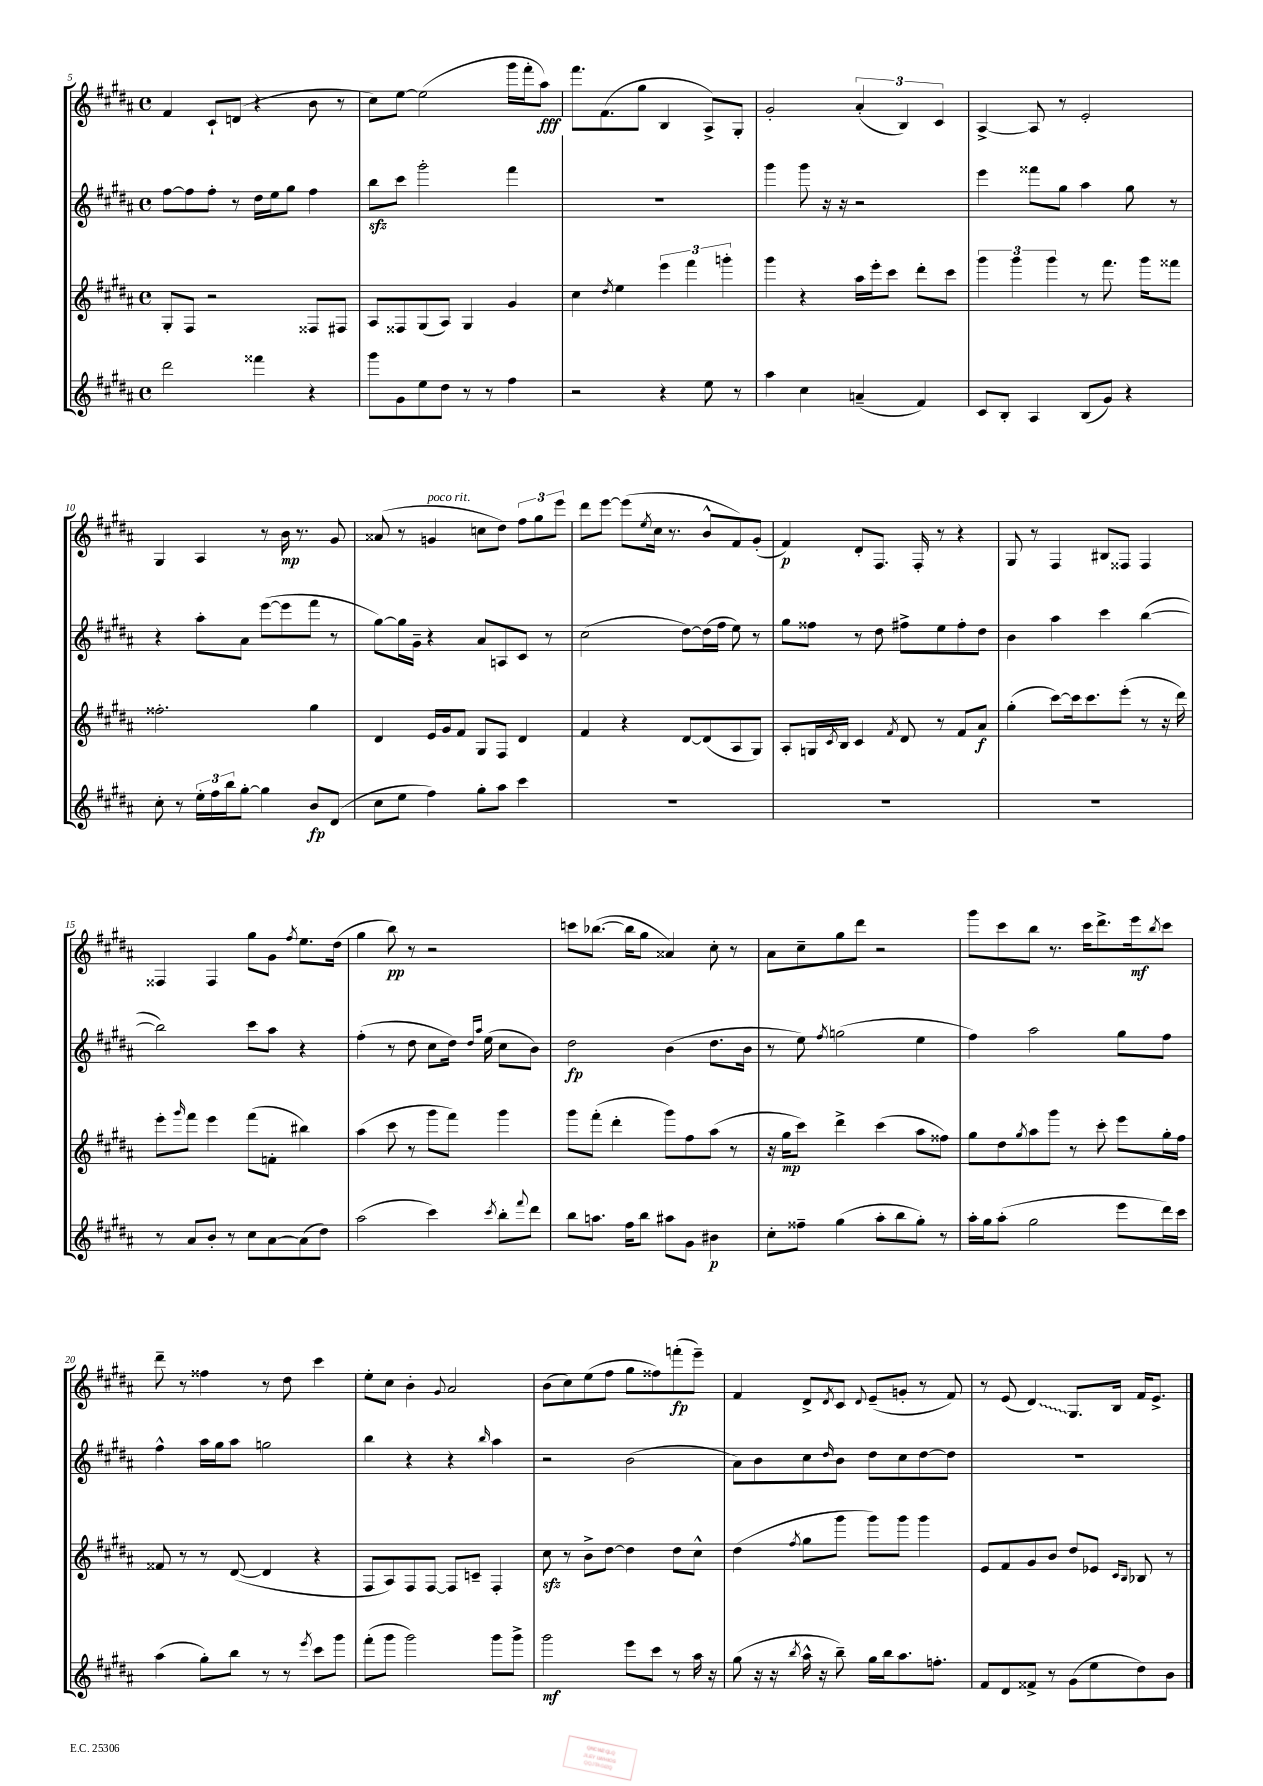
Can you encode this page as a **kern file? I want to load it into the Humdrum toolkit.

**kern	**kern	**kern	**kern
*staff4	*staff3	*staff2	*staff1
*clefG2	*clefG2	*clefG2	*clefG2
*k[f#c#g#d#a#]	*k[f#c#g#d#a#]	*k[f#c#g#d#a#]	*k[f#c#g#d#a#]
*M4/4	*M4/4	*M4/4	*M4/4
*met(c)	*met(c)	*met(c)	*met(c)
2ddd#\	8G#'/L	[8ff#\L	4f#/
.	8F#/J	8ff#\]	.
.	2r	8ff#'\J	8c#`/L
.	.	8r	(8d/J
4fff##\	.	16dd#\LL	4r
.	.	16ee\J	.
.	.	8gg#\J	.
4r	8F##/L	4ff#\	8b\
.	8F#/J	.	8r
=	=	=	=
8ggg#\L	8A#/L	8bb\L	8cc#\L)
8g#\	8F##/	8ccc#\J	[8ee\J
8ee\	(8G#/	2ggg#'\	(2ee\]
8dd#\J	8A#/J)	.	.
8r	4G#/	.	.
8r	.	.	.
4ff#\	4g#/	4fff#\	16ggg#\LL
.	.	.	16fff#'\J
.	.	.	8aa#\J)
=	=	=	=
2r	4cc#\	1r	8.fff#\L
.	.	.	(8.f#\
.	8qdd#/	.	.
.	4ee\	.	.
.	.	.	8gg#\J
4r	6eee\	.	4B/
.	6fff#\	.	.
8ee\	.	.	8A#^/L)
.	6ggg'\	.	.
8r	.	.	8G#'/J
=	=	=	=
4aa#\	4ggg#\	4ggg#\	2g#'/
4cc#\	4r	8ggg#\	.
.	.	16r	.
.	.	16r	.
(4a~/	16aa#\LL	2r	(6a#'/
.	16eee'\J	.	.
.	8ccc#\J	.	.
.	.	.	6B/)
4f#/)	8ddd#'\L	.	.
.	.	.	6c#/
.	8ccc#\J	.	.
=	=	=	=
8c#/L	6ggg#\	4eee\	[4A#^/
8B'/J	.	.	.
.	6ggg#\	.	.
4A#/	.	8fff##\L	8A#/]
.	6ggg#\	.	.
.	.	8gg#\J	8r
(8B/L	8r	4aa#\	2e'/
8g#/J)	8.fff#\	.	.
4r	.	8gg#\	.
.	16ggg#\LK	.	.
.	8fff##\J	8r	.
=	=	=	=
8cc#'\	2.ff##'\	4r	4G#/
8r	.	.	.
24ee'\LL	.	8aa#'\L	4A#/
24ff#\	.	.	.
24bb\J	.	.	.
[8gg#'\J	.	8a#\J	.
4gg#\]	.	([8eee\L	8r
.	.	8eee\]	16b\
.	.	.	8.r
8b/L	4gg#\	8fff#\J	.
(8d#/J	.	8r	8g#/
=	=	=	=
8cc#\L	4d#/	[8gg#\L)	(8a##/
8ee\J	.	16gg#\]L	8r
.	.	16g#~\JJ	.
4ff#\)	16e/LL	4r	4g/
.	16g#/J	.	.
.	8f#/J	.	.
8gg#'\L	8G#/L	8a#/L	8cc\L
8aa#\J	8F#/J	8A/	8dd#\J)
4ccc#\	4d#/	8c#/J	12ff#\L
.	.	.	12gg#\
.	.	8r	.
.	.	.	12eee\J
=	=	=	=
1r	4f#/	(2cc#\	8ddd#\L
.	.	.	[8eee\J
.	4r	.	(8eee\]L
.	.	.	8qee/
.	.	.	16cc#\Jk
.	.	.	8.r
.	[8d#/L	[8dd#\L)	.
.	(8d#/]	(16dd#\]L	8b^^/L
.	.	16ff#\JJ	.
.	8A#/	8ee\)	8f#/)
.	8G#/J)	8r	(8g#'/J
=	=	=	=
1r	8A#'/L	8gg#\L	4f#/)
.	16G/L	8ff##\J	.
.	8qc#/	.	.
.	16B/JJ	.	.
.	4c#/	8r	8d#'/L
.	.	8dd#\	8.F#/J
.	8qf#/	.	.
.	8d#/	8ff#^\L	.
.	.	.	16F#'/
.	8r	8ee\	8r
.	8f#/L	8ff#'\	4r
.	8a#/J	8dd#\J	.
=	=	=	=
1r	(4gg#'\	4b\	8G#/
.	.	.	8r
.	[8ccc#\L)	4aa#\	4F#/
.	16ccc#\]k	.	.
.	8.ccc#\	.	.
.	.	4ccc#\	8B#/L
.	(8eee'\J	.	8F##/J
.	8r	([4bb\	4F##/
.	16r	.	.
.	16ddd#\)	.	.
=	=	=	=
8r	8eee'\L	2bb\])	4F##/
.	16qqggg#/	.	.
8a#/L	8fff#\J	.	.
8b'/J	4eee\	.	4F##/
8r	.	.	.
8cc#\L	(8fff#\L	8ccc#\L	8gg#\L
[8a#\	8f'\J	8aa#\J	8g#\J
.	.	.	8qff#/
(8a#\]	4bb#\)	4r	8.ee\L
8dd#\J)	.	.	.
.	.	.	(16dd#\Jk
=	=	=	=
(2aa#\	(4aa#\	(4ff#'\	4gg#\
.	8ccc#\	8r	8bb\)
.	8r	8dd#\	8r
4ccc#\)	8ggg#\L	8cc#\L	2r
.	8fff#\J)	16dd#\Jk)	.
.	.	16qqdd#/LL	.
.	.	16qqaa#/JJ	.
.	.	(16ee\	.
8qccc#/	.	.	.
8bb'\L	4ggg#\	8cc#\L	.
8qqfff#/	.	.	.
8ddd#\J	.	8b\J)	.
=	=	=	=
8bb\L	8ggg#\L	2dd#\	8ccc\L
8.aa\J	(8fff#'\J	.	([8.bb-\J
.	4ddd#'\	.	.
16ff#\LK	.	.	16bb-\]LK
8bb\J	.	.	8gg#\J
8aa#\L	8ggg#\L)	(4b\	4a##/)
8g#\J	8ff#\	.	.
4b#\	(8aa#\J	8.dd#\L	8cc#'\
.	8r	.	8r
.	.	16b\Jk	.
=	=	=	=
8cc#'\L	16r	8r	8a#\L
.	16gg#\LK	.	.
8ff##~\J	8ccc#\J)	8ee\)	8cc#~\
.	.	8qff#/	.
(4gg#\	4ddd#^\	(2gg\	8gg#\
.	.	.	8ddd#\J
8aa#'\L	(4ccc#\	.	2r
8bb\	.	.	.
8gg#'\J)	8aa#\L	4ee\	.
8r	8ff##\J)	.	.
=	=	=	=
16aa#'\LL	8gg#\L	4ff#\)	8ggg#\L
16gg#\J	.	.	.
(8aa#'\J	8dd#\	.	8ccc#\
.	8qgg#/	.	.
2gg#\	8aa#\	2aa#\	8bb\J
.	8ggg#\J	.	8.r
.	8r	.	.
.	.	.	16ccc#\LK
.	8ccc#'\	.	8.ddd#^\
8eee\L	8eee\L	8gg#\L	.
.	.	.	16eee\k
.	.	.	8qbb/
16ddd#\L)	16gg#'\L	8ff#\J	8ccc#\J
16ccc#\JJ	16ff#\JJ	.	.
=	=	=	=
(4aa#\	8f##/	4ff#^^\	8ddd#~\
.	8r	.	8r
8gg#'\L)	8r	16aa#\LL	4ff##\
.	.	16gg#\J	.
8bb\J	([8d#/	8aa#\J	.
8r	4d#/]	2gg\	8r
8r	.	.	8dd#\
8qeee/	.	.	.
8ccc#\L	4r	.	4ccc#\
8ggg#\J	.	.	.
=	=	=	=
(8fff#'\L	8F#/L	4bb\	8ee'\L
8ggg#\J	8A#/)	.	8cc#\J
2ggg#\)	8F#/	4r	4b'\
.	[8F#/J	.	.
.	.	.	8qqg#/
.	8F#/]L	4r	2a#/
.	8c~/J	.	.
.	.	16qqbb/	.
8ggg#\L	4F#'/	4aa#\	.
8ggg#^\J	.	.	.
=	=	=	=
2ggg#\	8cc#\	2r	(8b\L
.	8r	.	8cc#\)
.	8b^\L	.	(8ee\
.	[8dd#\J	.	8ff#\J
8eee\L	4dd#\]	(2b\	8gg#\L
8ccc#\J	.	.	8ff##\)
8r	8dd#\L	.	(8fff'\
16aa#\	8cc#^^\J	.	8eee~\J)
16r	.	.	.
=	=	=	=
(8gg#\	(4dd#\	8a#\L)	4f#/
16r	.	8b\	.
16r	.	.	.
8qbb/	8qff#/	.	.
16aa#^^\	8gg#\L	8cc#\	8d#^/L
16r	.	.	.
.	.	16qqdd#/	8qd#/
8bb~\)	8ggg#\J	8b\J	8c#/J
.	.	.	8qqd#/
16gg#\LL	8ggg#\L)	8dd#\L	(8e~/L
16bb\J	.	.	.
8.aa#\	8ggg#\J	8cc#\	8g'/J
.	4ggg#\	[8dd#\	8r
8.ff'\J	.	.	.
.	.	8dd#\]J	8f#/)
=	=	=	=
8f#/L	8e/L	1r	8r
8d#/	8f#/	.	(8e/
8f##^/J	8g#/	.	4d#/)
8r	8b/J	.	.
(8g#\L	8dd#/L	.	8.G#/L
8ee\	8e-/J	.	.
.	.	.	16B/Jk
.	16qqc#/LL	.	.
.	16qqB/JJ	.	.
8dd#\)	8B-/	.	16f#/LK
.	.	.	8.e^/J
8b\J	8r	.	.
==	==	==	==
*-	*-	*-	*-
